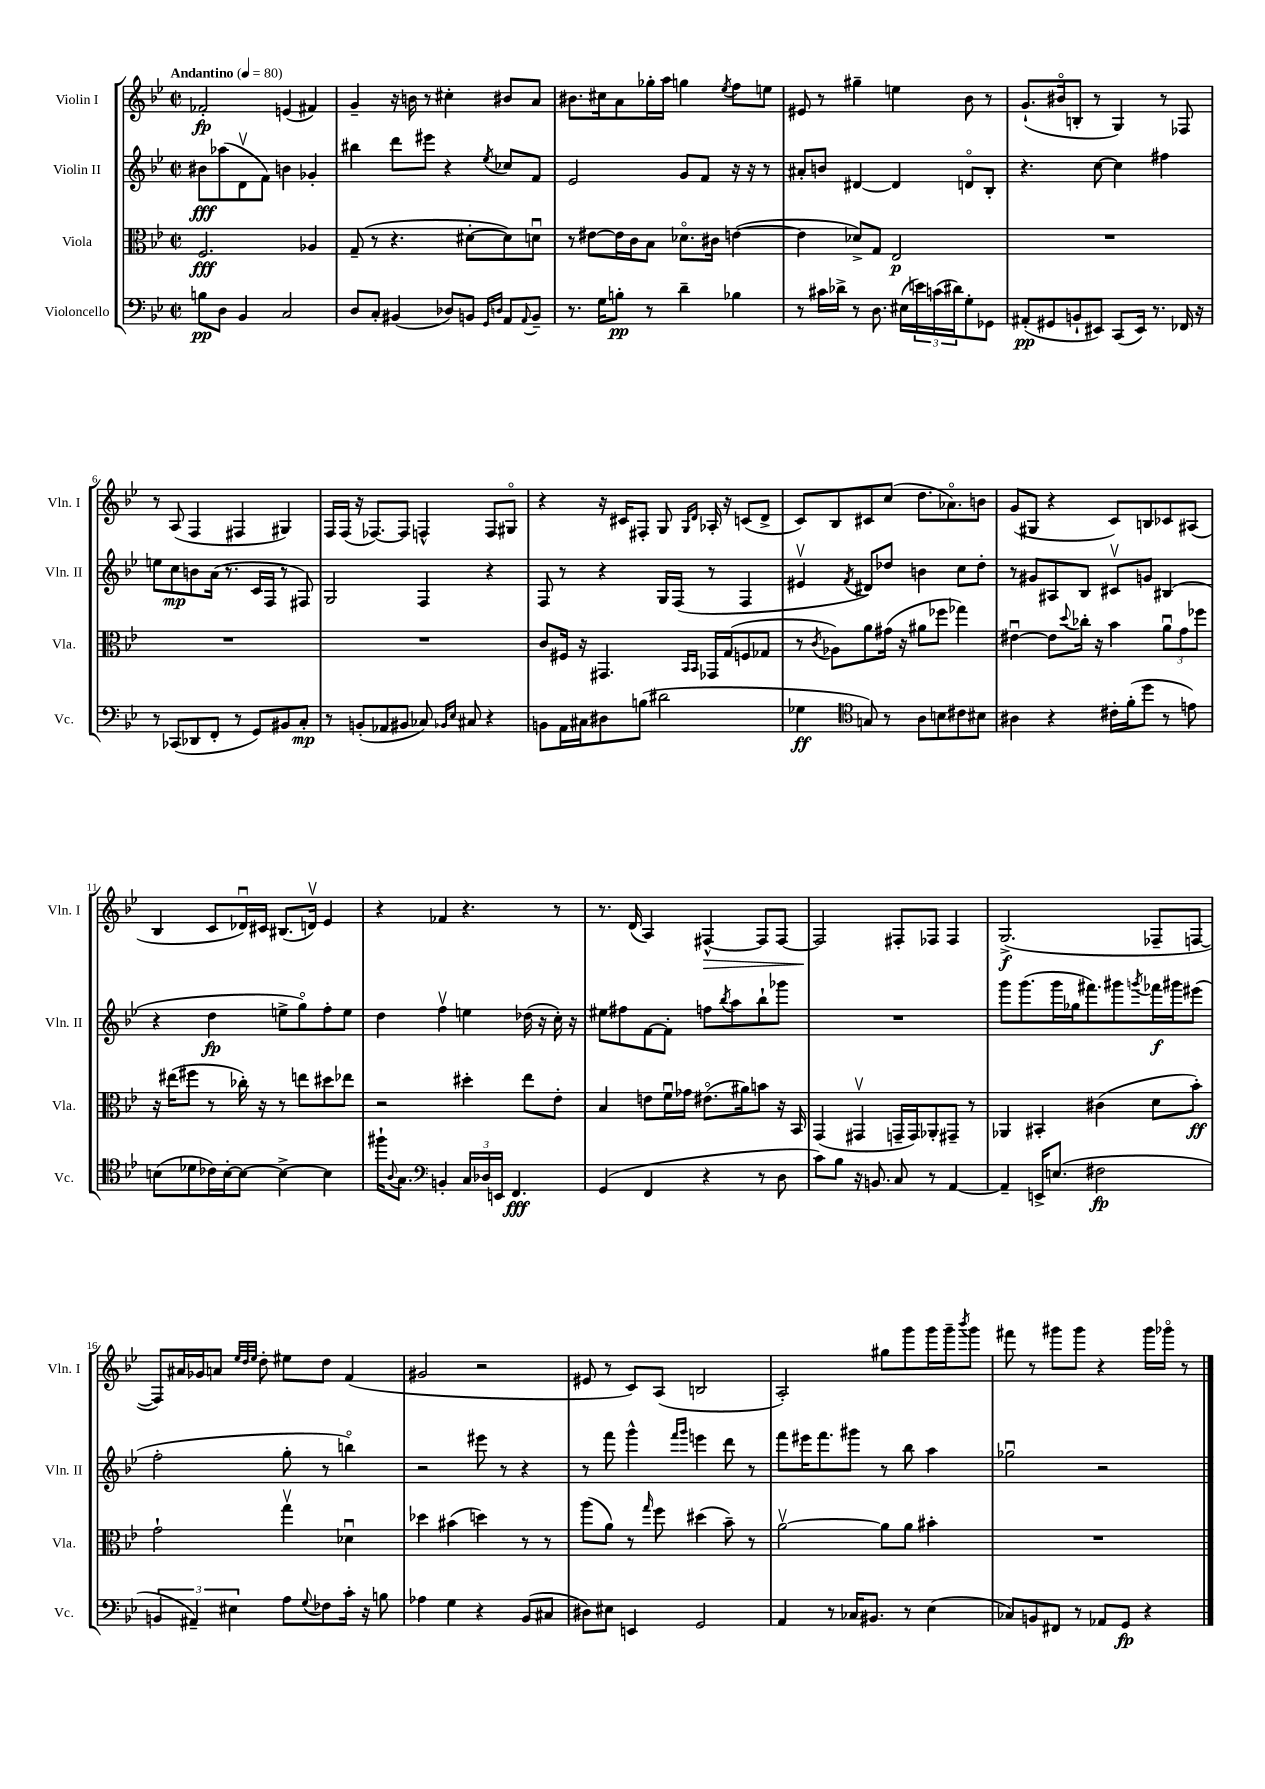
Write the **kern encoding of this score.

**kern	**kern	**kern	**kern
*staff4	*staff3	*staff2	*staff1
*clefF4	*clefC3	*clefG2	*clefG2
*k[b-e-]	*k[b-e-]	*k[b-e-]	*k[b-e-]
*M2/2	*M2/2	*M2/2	*M2/2
*met(c|)	*met(c|)	*met(c|)	*met(c|)
*MM80	*MM80	*MM80	*MM80
8B\L	2.F/	8b#\L	2f-'/
8D\J	.	(8aa-\	.
4BB-/	.	8dv\	.
.	.	8f\J)	.
2C/	.	4b\	(4e/
.	4A-/	4g-'/	4f#/)
=	=	=	=
8D/L	(8G~/	4bb#\	4g~/
8C'/J	8r	.	.
(4BB#/	4.r	8ddd\L	16r
.	.	.	16b\
.	.	8eee#\J	8r
8D-/L)	.	4r	4cc#'\
8BB/J	[8d#'\L	.	.
16qqGG/LL	.	.	.
16qqD/JJ	.	8qee-/	.
8AA/L	8d#\])	8cc-/L	8b#/L
8qqAA/	.	.	.
8BB~/J	8du\J	8f/J	8a/J
=	=	=	=
8.r	8r	2e-/	8.b#\L
.	[8e#\L	.	.
16G\LK	.	.	16cc#\k
8B'\J	16e#\]L	.	8a\
.	16c\J	.	.
8r	8B-\J	.	16gg-'\L
.	.	.	16aa\JJ
4d~\	8.d-o\L	8g/L	4gg\
.	.	8f/J	.
.	16c#\Jk	.	.
.	.	.	8qee-/
4B-\	([4e\	16r	8ff\L
.	.	16r	.
.	.	8r	8ee\J
=	=	=	=
8r	4e\]	8a#'/L	8e#/
16c#\LL	.	8b/J	8r
16d-^\JJ	.	.	.
8r	8d-^/L)	[4d#/	4gg#~\
8.D\	8G/J	.	.
.	2E-/	4d#/]	4ee\
(16E#\LL	.	.	.
24e\)	.	.	.
(24c\	.	.	.
24d#\J)	.	.	.
8G'\	.	8do/L	8b-\
8GG-\J	.	8B-'/J	8r
=	=	=	=
(8AA#'/L	1r	4.r	(8.g`/L
8GG#/	.	.	.
.	.	.	16b#o/k
8BB`/	.	.	8B'/J
8EE#/J)	.	[8cc\	8r
(8CC/L	.	4cc\]	4G/)
16EE#/Jk)	.	.	.
8.r	.	.	.
.	.	4ff#\	8r
16FF-/	.	.	8F-/
16r	.	.	.
=	=	=	=
8r	1r	8ee\L	8r
(8CC-/L	.	8cc\	(8A/
8DD-/	.	8b\	4F/
8FF'/J	.	(16a\Jk	.
.	.	8.r	.
8r	.	.	4F#/
8GG/L)	.	16c/LL	.
.	.	16F/JJ	.
8BB#/	.	8r	4G#/)
8C'/J	.	8F#/)	.
=	=	=	=
8r	1r	2G/	16F/LL
.	.	.	(16F/JJ
(8BB'/L	.	.	16r
.	.	.	[8.F-/L)
8AA-/	.	.	.
8BB#/J	.	.	8F-/]J
8C-/)	.	4F/	4F^^/
16qqBB-/LL	.	.	.
16qqE-/JJ	.	.	.
8C#/	.	.	.
4r	.	4r	8F/L
.	.	.	8G#o/J
=	=	=	=
8BB\L	8c/L	8F/	4r
16AA\L	16F#/Jk	8r	.
16C#\J	16r	.	.
8D#\	4.GG#/	4r	16r
.	.	.	16c#/LK
(8B\J	.	.	8F#'/J
2d#\	.	16G/LL	8G/
.	.	(16F/JJ	.
.	16qqBB-/LL	.	16qqG/LL
.	16qqBB-/JJ	.	16qqd/JJ
.	16GG-/LL	8r	16A-'/
.	(16G/J	.	16r
.	8F/	4F/	(8c/L
.	8G-/J	.	8d^/J
=	=	=	=
4G-\	8r	4e#v/	8c/L)
.	8qc/	.	.
.	8A-\L)	.	8B-/
*clefC4	*	*	*
.	.	8qf/	.
8G/)	8a\	8d#/L)	8c#/
8r	(16g#\Jk	8dd-/J	(8cc/J
.	16r	.	.
8A\L	8a#\L	4b\	8.dd\L
8B\	8ff-\J	.	.
.	.	.	8.a-o\)
8c#\	4gg-\)	8cc\L	.
8B#\J	.	8dd-'\J	8b\J
=	=	=	=
4A#\	[4e#u\	8r	(8g/L
.	.	8g#/L	8G#/J
4r	8e#\]L	8A#/	4r
.	8qqdd/	.	.
.	16cc-'\Jk	8B-/J	.
.	16r	.	.
16c#'\LL	4b-\	8c#v/L	8c/L)
(16f'\J	.	.	.
8dd\J	.	8g/J	8B/
8r	12au\L	(4B#/	8c-/
.	12g\	.	.
8e\)	.	.	(8A#/J
.	12ff-\J	.	.
=	=	=	=
(8B\L	16r	4r	4B-/
.	(16ee#\LK	.	.
8d-\	8ff#\J	.	.
16c-\L)	8r	4dd\	8c/L
[16B'\J	.	.	.
8B\_J	16cc-'\)	.	16d-u/L)
.	16r	.	16c#/JJ
4B^\_	8r	8ee^\L	(8.B#/L
.	8ee\L	8ggo\)	.
.	.	.	16dv/Jk)
4B\]	8dd#\	8ff'\	4e-/
.	8ee-\J	8ee\J	.
=	=	=	=
16ff#`\LK	2r	4dd\	4r
8qqA/	.	.	.
8.G\J	.	.	.
*clefF4	*	*	*
4BB'/	.	4ffv\	4f-/
24C/LL	4dd#'\	4ee\	4.r
24D-/	.	.	.
24EE/JJ	.	.	.
4.FF/	.	.	.
.	8ee-\L	(16dd-\	.
.	.	16r	.
.	8e-'\J	16cc'\)	8r
.	.	16r	.
=	=	=	=
(4GG/	4B-/	8ee#\L	8.r
.	.	8ff#\	.
.	.	.	(16d/
4FF/	8e\L	[8f\	4A/)
.	16fu\L	8f'\]J	.
.	16g-\JJ	.	.
4r	(8.e#o\L	8ff\L	[4F#^^/
.	.	8qbb-/	.
.	.	8aa\	.
.	16a#\k)	.	.
8r	8b\J	8bb-`\	8F#/]L
8D\	16r	8ggg-\J	[8F#/J
.	16BB-/	.	.
=	=	=	=
8c\L)	(4GG/	1r	2F#/]
8B-\J	.	.	.
16r	4GG#v/	.	.
8.BB/	.	.	.
8C/	16GG~/LL	.	8F#'/L
.	16GG/J)	.	.
8r	8AA-'/	.	8F-/J
[4AA/	8GG#~/J	.	4F-/
.	8r	.	.
=	=	=	=
4AA~/]	4AA-/	8ggg\L	(2.G^/
.	.	(8.ggg\	.
16EE^/LK	4BB#'/	.	.
(8.E/J	.	16ggg\L	.
.	.	16gg-\J	.
.	.	8.fff#\)	.
2F#\	(4c#\	.	.
.	.	8ggg#\	.
.	.	8qggg/	.
.	8d\L	16fff-\L	8F-~/L
.	.	16ggg#\J	.
.	8b-'\J)	(8eee#\J	[8F/J
=	=	=	=
6BB/	2g`\	2ff'\	8F/]L)
.	.	.	16a#/L
6AA#~/)	.	.	.
.	.	.	16g-/J
.	.	.	8a/J
6E#\	.	.	.
.	.	.	32qqee-/LLL
.	.	.	32qqdd/
.	.	.	32qqee-/JJJ
.	.	.	8dd'\
8A\L	4ggv\	8gg'\	8ee#\L
8qqG/	.	.	.
8F-\	.	8r	8dd\J
16c'\Jk	4d-u\	4bbo\)	(4f/
16r	.	.	.
8B\	.	.	.
=	=	=	=
4A-\	4dd-\	2r	2g#/
4G\	(4b#\	.	.
4r	4dd\)	8eee#\	2r
.	.	8r	.
(8BB-/L	8r	4r	.
8C#/J	8r	.	.
=	=	=	=
8D#\L)	(8aa\L	8r	8e#/
8E#\J	8a\J)	8fff\	8r
4EE/	8r	4ggg^^\	8c/L)
.	16qqgg/	.	.
.	8ff\	.	(8A/J
.	.	16qqfff/LL	.
.	.	16qqggg/JJ	.
2GG/	(4dd#\	4eee\	2B/
.	8b-~\)	8ddd\	.
.	8r	8r	.
=	=	=	=
4AA/	[2av\	8fff\L	2A'/)
.	.	16eee#\K	.
.	.	8.fff\	.
8r	.	.	.
16C-/LK	.	8ggg#\J	.
8.BB#/J	.	.	.
.	8a\]L	8r	8gg#\L
8r	8a\J	8bb-\	8ggg\
(4E-\	4b#'\	4aa\	16ggg\L
.	.	.	16ggg~\J
.	.	.	8qbbb-/
.	.	.	8ggg\J
=	=	=	=
8C-/L)	1r	2gg-u\	8fff#\
8BB/	.	.	8r
8FF#/J	.	.	8ggg#\L
8r	.	.	8ggg#\J
8AA-/L	.	2r	4r
8GG/J	.	.	.
4r	.	.	16ggg#\LL
.	.	.	16ggg-o\JJ
.	.	.	8r
==	==	==	==
*-	*-	*-	*-
